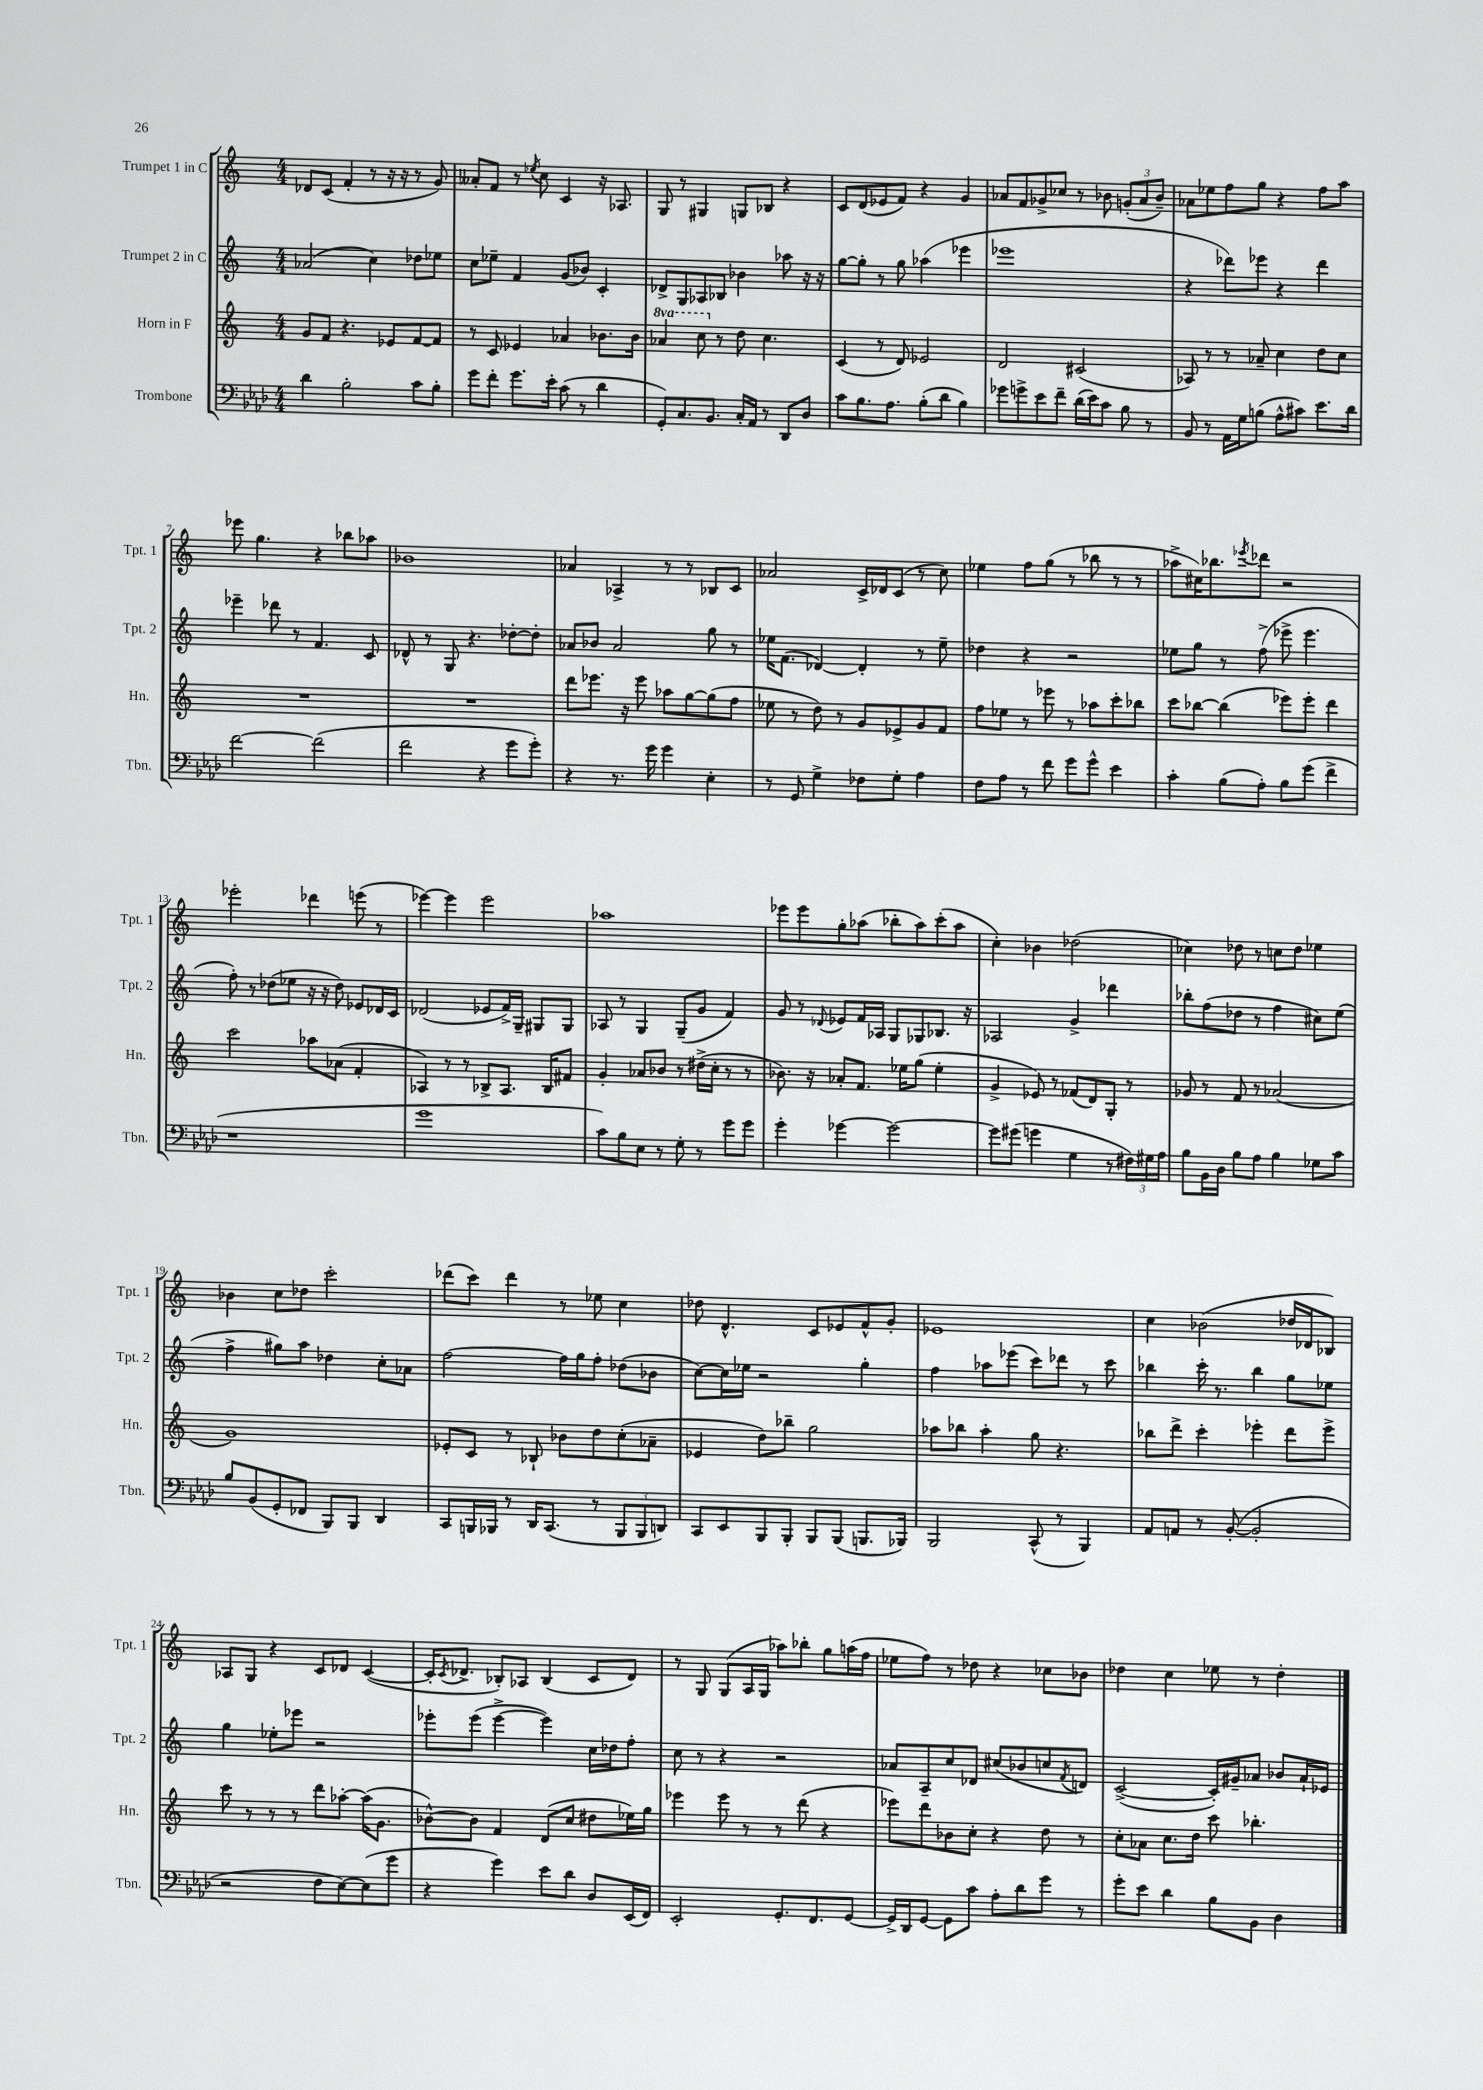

**kern	**kern	**kern	**kern
*staff4	*staff3	*staff2	*staff1
*clefF4	*clefG2	*clefG2	*clefG2
*k[b-e-a-d-]	*k[]	*k[]	*k[]
*M4/4	*M4/4	*M4/4	*M4/4
4d-	8g	(2a-	8d-
.	8f	.	(8c
2B-'	4.r	.	4f'
.	.	4cc)	8r
.	8e-	.	16r
.	.	.	16r
8c	[8f	8dd-	8r
8B-'	8f]	8ee-	8g)
=	=	=	=
8g	8r	8cc	8a--'
8f'	8c	8ee-~	8f
8.g	4e-	4f	8r
.	.	.	8qee-
.	.	.	8cc
16e-'	.	.	.
(8c	4a-	(8g	4c
8r	.	8b-)	.
4d-	8.b-	4c'	16r
.	.	.	8.A-
.	16b-	.	.
=	=	=	=
8GG')	4aa-	8d-^	8G
8.C	.	8G	8r
.	8ccc	8A-	4G#
8.BB-	.	.	.
.	8r	8B-	.
16C'	8dd	4b-	8G
16AA-	.	.	.
8r	4.cc	.	8B-
8DD-	.	8aa-	4r
8D-	.	16r	.
.	.	16r	.
=	=	=	=
8c	(4c	[8gg	8c
8.B-	.	8gg']	(8d
.	8r	8r	8e-
8.A-	.	.	.
.	8d)	8gg	8f)
(8B-'	2e-	(4aa-	4r
8d-	.	.	.
4B-)	.	4eee-	4g
=	=	=	=
8g-	2d	1eee-	8a-
8g^	.	.	8f
8e-	.	.	8g-^
8f~	.	.	8cc-
(16d-	(2c#	.	8r
16e-)	.	.	.
8c	.	.	8b-
8B-	.	.	(12g'
.	.	.	12a-
8r	.	.	.
.	.	.	12b-~)
=	=	=	=
8BB-	8A-)	4r	8a-
8r	8r	.	8ee-
16AA-	8r	8ddd-)	8ff
16G	.	.	.
(8B	8a-~	8eee-	8gg
8A-^^	4cc	4r	4r
8c#)	.	.	.
8.e-	8dd	4ddd-	8ff
.	8cc	.	8aa
16d-	.	.	.
=	=	=	=
[2f	1r	4eee-~	8eee-
.	.	.	4.gg
.	.	8ddd-	.
.	.	8r	.
(2f]	.	4.f	4r
.	.	.	8bb-
.	.	8c	8aa-
=	=	=	=
2f	1r	8d-^^	1b-
.	.	8r	.
.	.	8G	.
.	.	4.r	.
4r	.	.	.
8g	.	[8dd-'	.
8g')	.	8dd-']	.
=	=	=	=
4r	8ddd	8a-	4a-
.	8.eee-	8b-	.
8.r	.	2a-	4A-^
.	16r	.	.
.	8eee-	.	.
16g	.	.	.
4g	8aa-	.	8r
.	[8gg	.	8r
4E-'	(8gg]	8gg	8B-
.	8ff	8r	8c
=	=	=	=
8r	8ee-	16ee-	2a-
.	.	(8.f	.
8GG	8r	.	.
4G^	8dd)	[4d-)	.
.	8r	.	.
8F-	8g	4d-']	16c^
.	.	.	16d-
8G'	8e-^	.	(8c
4A-	8g	8r	8r
.	8f	8ee-~	8cc)
=	=	=	=
8F	8ff	4dd-	4ee-
8A-	8ee-	.	.
8r	8r	4r	8ff
8f	8eee-	.	(8gg
8g	8r	2r	8r
8g^^	8aa-	.	8bb-
4e-	8ccc'	.	8r
.	8bb-	.	8r
=	=	=	=
4c'	8ccc	8ee-	8aa-^
.	[8bb-	8gg	16cc#)
.	.	.	8.bb-
(8B-	(4bb-]	8r	.
.	.	.	8qeee-
8A-')	.	(8ff^	8ddd-
8B-	8eee-)	8eee-^	2r
(8g	8eee-'	4.eee-	.
4f^	4ddd	.	.
=	=	=	=
1r	2ccc	8ff')	2eee-'
.	.	8r	.
.	.	(8dd-	.
.	.	8ee-	.
.	8aa-	16r	4ddd-
.	.	16r	.
.	(8a-	8dd-)	.
.	4f'	8e-	(8eee
.	.	16d-	8r
.	.	16c	.
=	=	=	=
1g	4A-)	(2d-	[4eee-)
.	8r	.	4eee-]
.	8r	.	.
.	8B-^	8e-	2eee-
.	8.A-	16f^)	.
.	.	16G~	.
.	.	8G#	.
.	16B-	.	.
.	8f#	8G#	.
=	=	=	=
8c)	4g'	8A-	1aa-
8B-	.	8r	.
8E-	8a-	4G	.
8r	8b-	.	.
8G'	8r	(8G~	.
8r	(16dd#^	8g	.
.	16cc'	.	.
8g	8r	4f)	.
8g	8r	.	.
=	=	=	=
4g'	8.b-)	8g	8eee-
.	.	8r	8eee-
.	16r	.	.
.	.	8qqd-	.
[4g-	8a-'	8e-	8gg'
.	8.f	16f	(8aa-
.	.	16A-	.
2g-_	.	8G	8bb-'
.	16ee-	.	.
.	(8gg	8G-	8aa-)
.	4ee-'	8.B-	(8ccc'
.	.	.	8aa-
.	.	16r	.
=	=	=	=
8g-]	4g^	2A-	4cc')
(8g#	.	.	.
4g	8e-)	.	4b-
.	8r	.	.
4G	(8f-	4g^	(2dd-
.	8d)	.	.
8r	8G'	4ddd-	.
24F#)	8r	.	.
24G#	.	.	.
24A-	.	.	.
=	=	=	=
8B-	8g-	8bb-'	4cc-)
16BB-	8r	(8ff	.
16D-	.	.	.
8B-	8f	8dd-	8dd-
8A-	8r	8r	8r
4B-	(2a-	4ff	8cc
.	.	.	8dd-
8G-	.	8cc#)	4ee-
8c	.	(8ee	.
=	=	=	=
8B-	1g)	4ff^	4b-
(8BB-	.	.	.
8GG'	.	8gg#)	8cc
8FF-	.	8aa	8dd-
8BBB-)	.	4dd-	2ccc'
8BBB-	.	.	.
4DD-	.	8cc'	.
.	.	8a-	.
=	=	=	=
8CC	8e-'	[2ff	(8ddd-
16BBB	8c	.	8ccc)
16BBB-	.	.	.
8r	8r	.	4ddd-
16DD-	8B-`	.	.
(8.CC	.	.	.
.	8b-	16ff]	8r
.	.	16gg	.
8r	8dd	8ff'	8ee-
12BBB-	(8cc'	(8dd-	4cc
12BBB-	.	.	.
.	8a-~	8b-	.
12DD)	.	.	.
=	=	=	=
8CC	4e-	[8cc)	8dd-
8EE-	.	16cc]	4.d^^
.	.	16ee-	.
8BBB-	8dd)	2r	.
8BBB-'	8bb-~	.	.
8BBB-	2gg	.	8c
(8BBB-	.	.	8e-
8.BBB	.	4gg'	8f^^
.	.	.	8g'
16BBB-)	.	.	.
=	=	=	=
2BBB-	8aa-	4ff	1e-
.	8bb-	.	.
.	4aa-'	8aa-	.
.	.	(8eee-	.
(8CC^^	8gg	8ccc)	.
8r	4.r	8ddd-	.
4BBB-)	.	8r	.
.	.	8ccc	.
=	=	=	=
8AA-	8bb-	4bb-	4cc
8AA	8ddd^	.	.
8r	4ccc'	16ccc'	(2b-
.	.	8.r	.
([8BB-'	.	.	.
2BB-']	4eee-'	4bb-	.
.	8ddd	8gg	16dd-
.	.	.	16d-
.	8eee-^	8ee-	8B-)
=	=	=	=
2r	8ccc	4gg	8A-
.	8r	.	8G
.	8r	8ee-'	4r
.	8r	8eee-	.
8F	8ddd	2r	8c
[8E-)	[8aa-'	.	8d-
(8E-]	(16aa-]	.	([4c
.	8.g	.	.
8g	.	.	.
=	=	=	=
4r	[8b-^^)	8eee-'	16c']
.	.	.	8qc
.	.	.	8.d-^
.	8b-]	(8eee-	.
4g)	4f	[4eee-^	8B-')
.	.	.	8A-
8e-	(8d	4eee-])	(4B-
8d-	8cc	.	.
8D-	8dd#	16cc	8c
.	.	16dd-	.
(16EE-	16ee-)	8ff'	8d-)
16FF)	16gg	.	.
=	=	=	=
2EE-'	4eee-	8cc	8r
.	.	8r	8G
.	8eee-	4r	(8G
.	8r	.	16A
.	.	.	16G
8.GG'	8r	2r	8aa-)
.	(8ddd	.	8bb-'
8.FF	.	.	.
.	4r	.	8gg
[8GG	.	.	(16aa
.	.	.	16ff
=	=	=	=
16GG^]	8eee-)	8a-	8ee-
16DD-	.	.	.
[8GG	8ddd	8A~	8ff)
8GG]	8b-	8cc	8r
8c	8cc'	8d-	8dd-
8A-'	4r	(8cc#	4r
8d-	.	8b-	.
8g	8dd	8cc	8cc-
.	.	8qf	.
8r	8r	8d)	8b-
=	=	=	=
8g'	8cc'	([2c^	4dd-
8e-	8a-	.	.
4d-	8.cc	.	4cc
.	16dd	.	.
8B-	8ccc	16c'])	8ee-
.	.	16g#~	.
8BB-	4.bb-'	8a-	8r
4D-	.	8b-	4dd-'
.	.	16a-`	.
.	.	16e-	.
==	==	==	==
*-	*-	*-	*-
